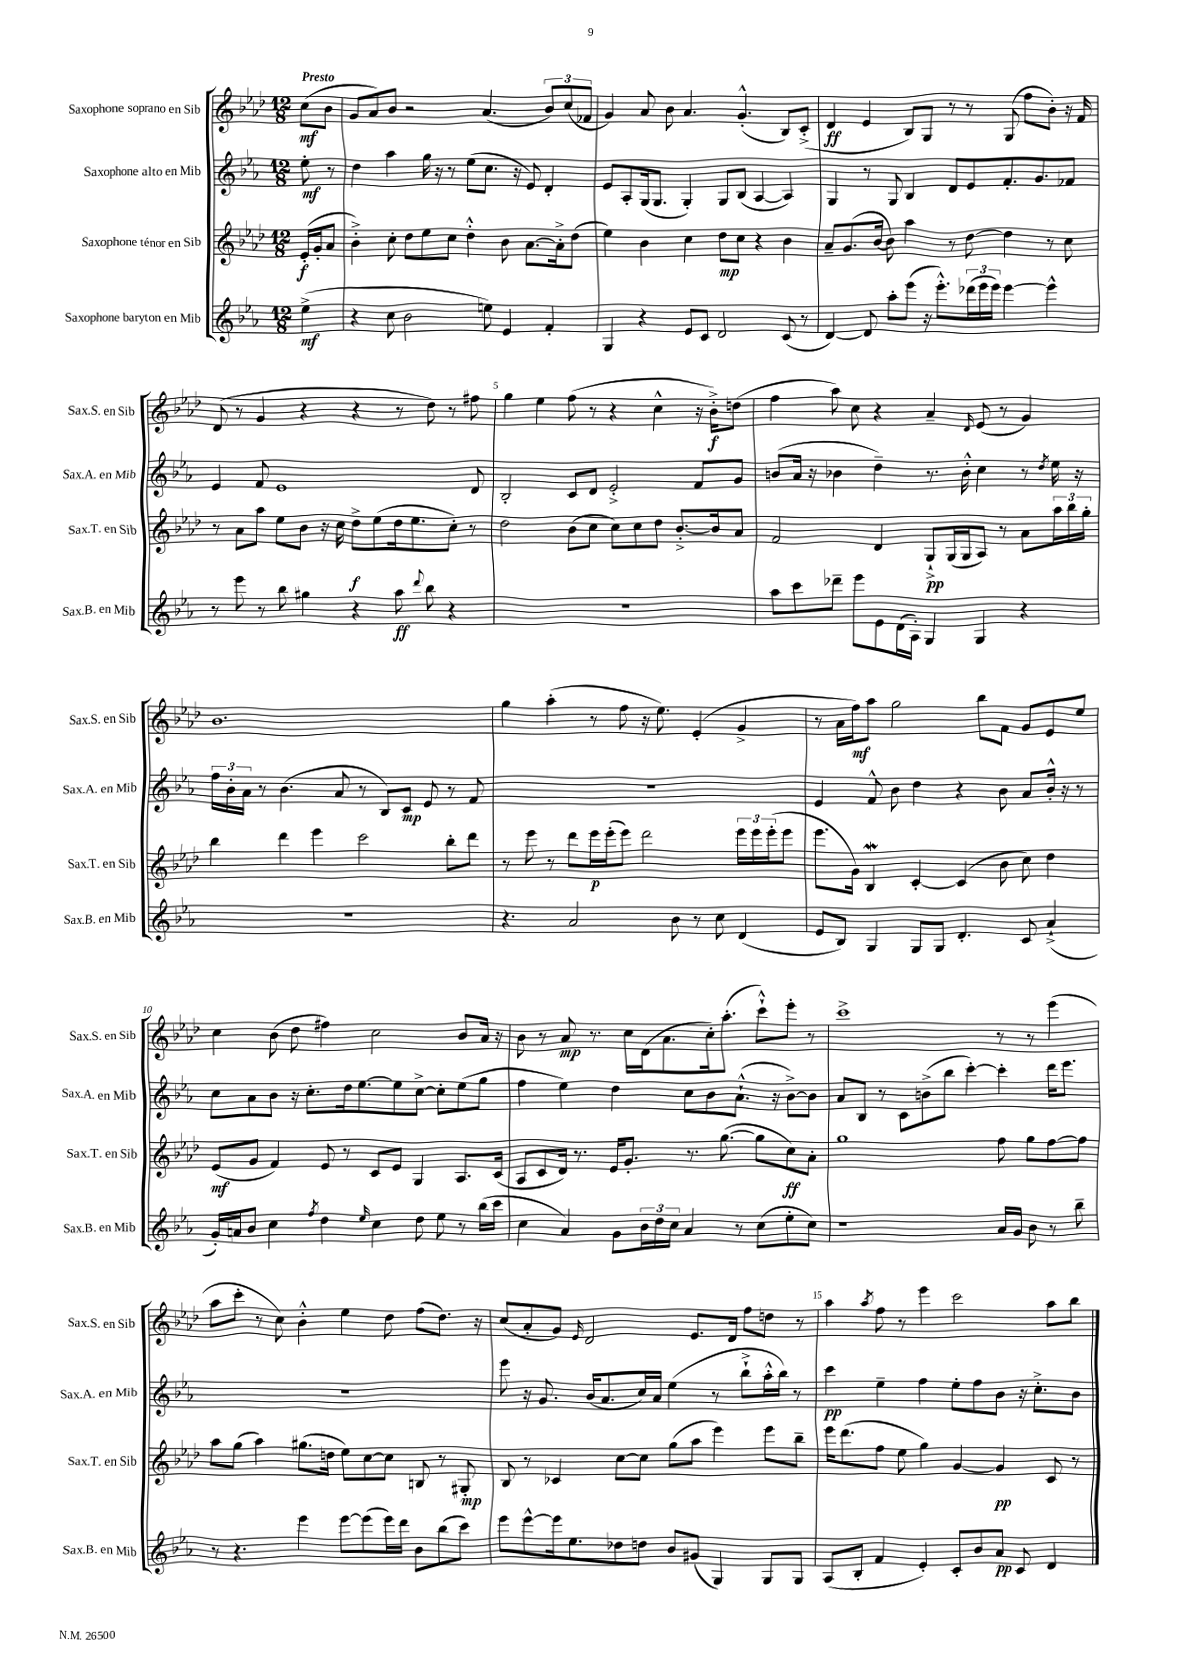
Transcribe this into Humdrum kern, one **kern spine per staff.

**kern	**dynam	**kern	**dynam	**kern	**dynam	**kern	**dynam
*part4	*part4	*part3	*part3	*part2	*part2	*part1	*part1
*staff4	*staff4	*staff3	*staff3	*staff2	*staff2	*staff1	*staff1
*I"Saxophone baryton en Mib	*	*I"Saxophone ténor en Sib	*	*I"Saxophone alto en Mib	*	*I"Saxophone soprano en Sib	*
*I'Sax.B. en Mib	*	*I'Sax.T. en Sib	*	*I'Sax.A. en Mib	*	*I'Sax.S. en Sib	*
*clefG2	*	*clefG2	*	*clefG2	*	*clefG2	*
*k[b-e-a-]	*	*k[b-e-a-d-]	*	*k[b-e-a-]	*	*k[b-e-a-d-]	*
*M12/8	*	*M12/8	*	*M12/8	*	*M12/8	*
=	=	=	=	=	=	=	=
!	!	!	!	!	!	!LO:TX:a:B:t=Presto	!
(4ee-^\	mf	(16e-'/LL	f	8ee-'\	mf	(8cc\L	mf
.	.	16g'/J	.	.	.	.	.
.	.	8a-/J	.	8r	.	8b-\J	.
=1	=1	=1	=1	=1	=1	=1	=1
4r	.	4b-'^\)	.	4dd\	.	8g/L	.
.	.	.	.	.	.	8a-/)	.
8cc\	.	8cc'\	.	4aa-\	.	8b-/J	.
2b-\	.	8dd-\L	.	.	.	2r	.
.	.	8ee-\	.	16gg\	.	.	.
.	.	.	.	16r	.	.	.
.	.	8cc\J	.	8r	.	.	.
.	.	4dd-'^^\	.	(8ee-\L	.	.	.
8een\)	.	.	.	8.cc\J	.	(4.a-/	.
4e-/	.	8b-\	.	.	.	.	.
.	.	.	.	16r	.	.	.
.	.	[8.a-\L	.	8e-/)	.	.	.
4f'/	.	.	.	4d'/	.	12b-/L)	.
.	.	16a-'^\k]	.	.	.	.	.
.	.	.	.	.	.	(12cc/	.
.	.	(8dd-\J	.	.	.	.	.
.	.	.	.	.	.	12f-X/J	.
=2	=2	=2	=2	=2	=2	=2	=2
4G/	.	4ee-\)	.	8e-/L	.	4g/)	.
.	.	.	.	8A-'/	.	.	.
4r	.	4b-\	.	(16G/k	.	8a-/	.
.	.	.	.	8.G/J	.	.	.
.	.	.	.	.	.	8b-\	.
8e-/L	.	4cc\	.	4G'/)	.	4.a-/	.
8c/J	.	.	.	.	.	.	.
2d/	.	8dd-\L	mp	8G/L	.	.	.
.	.	8cc\J	.	(8B-/J	.	(4.g'^^/	.
.	.	4r	.	[4A-/	.	.	.
(8c/	.	4b-\	.	4A-/])	.	8B-/L)	.
8r	.	.	.	.	.	(8c'^/J	.
=3	=3	=3	=3	=3	=3	=3	=3
[4d/)	.	8a-~/L	.	4G/	.	4d-/	ff
.	.	(8.g/	.	.	.	.	.
8d/]	.	.	.	8r	.	4e-/	.
.	.	[16b-/Jk	.	.	.	.	.
8aa-'\L	.	8b-\])	.	8G/	.	.	.
(8eee-\J	.	4aa-\	.	4B-/	.	8B-/L)	.
16r	.	.	.	.	.	8G/J	.
8.eee-'^^\L)	.	.	.	.	.	.	.
.	.	8r	.	8d/L	.	8r	.
(24ddd-X\L	.	[8dd-\	.	8e-/	.	8r	.
24eee-\	.	.	.	.	.	.	.
24eee-\JJ)	.	.	.	.	.	.	.
[4eee-\	.	4dd-\]	.	8.f'/	.	(8G/	.
.	.	.	.	.	.	8ff\L	.
.	.	.	.	8.g/	.	.	.
4eee-^^\]	.	8r	.	.	.	8b-'\J)	.
.	.	8cc\	.	8f-X/J	.	16r	.
.	.	.	.	.	.	16f/	.
!!LO:LB:g=z
=4	=4	=4	=4	=4	=4	=4	=4
8r	.	8r	.	4e-/	.	(8d-/	.
8eee-\	.	8a-\L	.	.	.	8r	.
8r	.	8aa-\J	.	8f/	.	4g/	.
8bb-\	.	8ee-\L	.	1e-	.	.	.
4gg#X\	.	8b-\J	.	.	.	4r	.
.	.	16r	.	.	.	.	.
.	.	16cc\	.	.	.	.	.
4r	.	8dd-^\L	f	.	.	4r	.
.	.	(8ee-\	.	.	.	.	.
8aa-\	ff	16dd-\k	.	.	.	8r	.
.	.	8.ee-\	.	.	.	.	.
8qqddd/	.	.	.	.	.	.	.
8bb-\	.	.	.	.	.	8dd-\)	.
4r	.	8cc'\J)	.	.	.	8r	.
.	.	8r	.	8d/	.	8ff#X\	.
=5	=5	=5	=5	=5	=5	=5	=5
1.r	.	2dd-\	.	2B-'/	.	4gg\	.
.	.	.	.	.	.	4ee-\	.
.	.	(8b-\L	.	8c/L	.	(8ff\	.
.	.	8cc\J	.	8d/J	.	8r	.
.	.	8cc\L)	.	2e-'^/	.	4r	.
.	.	8cc\	.	.	.	.	.
.	.	8dd-\J	.	.	.	4cc^^\	.
.	.	[8.b-'^/L	.	.	.	.	.
.	.	.	.	8f/L	.	16r	.
.	.	16b-/k]	.	.	.	16b-'^\KL)	f
.	.	8a-/J	.	8g/J	.	(8ddn\J	.
=6	=6	=6	=6	=6	=6	=6	=6
8aa-\L	.	2f/	.	(8bn/L	.	4ff\	.
8ccc\	.	.	.	16a-/Jk	.	.	.
.	.	.	.	16r	.	.	.
8ddd-X~\J	.	.	.	4b-X\	.	8aa-\)	.
8eee-\L	.	.	.	.	.	8cc\	.
8e-\	.	4d-/	.	4dd~\)	.	4r	.
(16d\L	.	.	.	.	.	.	.
16A-'\JJ)	.	.	.	.	.	.	.
4G/	.	8G`^/L	pp	8.r	.	4a-~/	.
.	.	(16G/L	.	.	.	.	.
.	.	16G/J	.	16b-'^^\	.	.	.
.	.	.	.	.	.	16qqd-/	.
4G/	.	8A-/J)	.	4cc\	.	(8e-/	.
.	.	8r	.	.	.	8r	.
4r	.	8a-\L	.	8r	.	4g/)	.
.	.	.	.	8qdd/	.	.	.
.	.	24aa-\L	.	16ee-\	.	.	.
.	.	24bb-\	.	.	.	.	.
.	.	.	.	16r	.	.	.
.	.	24gg'\JJ	.	.	.	.	.
!!LO:LB:g=z
=7	=7	=7	=7	=7	=7	=7	=7
1.r	.	4bb-\	.	24ff\LL	.	1.b-	.
.	.	.	.	24b-'\	.	.	.
.	.	.	.	24a-\JJ	.	.	.
.	.	.	.	8r	.	.	.
.	.	4ddd-\	.	(4.b-\	.	.	.
.	.	4eee-\	.	.	.	.	.
.	.	.	.	8a-/	.	.	.
.	.	2ccc\	.	8r	.	.	.
.	.	.	.	8B-/L)	.	.	.
.	.	.	.	8c/J	mp	.	.
.	.	.	.	8e-/	.	.	.
.	.	8bb-'\L	.	8r	.	.	.
.	.	8ddd-\J	.	8f/	.	.	.
=8	=8	=8	=8	=8	=8	=8	=8
4.r	.	8r	.	1.r	.	4gg\	.
.	.	8eee-\	.	.	.	.	.
.	.	8r	.	.	.	(4aa-'\	.
2a-/	.	8ddd-\L	.	.	.	.	.
.	.	16eee-\L	p	.	.	8r	.
.	.	(16eee-'\J	.	.	.	.	.
.	.	8eee-\J)	.	.	.	8ff\	.
.	.	2ddd-\	.	.	.	16r	.
.	.	.	.	.	.	8.ee-\)	.
8b-\	.	.	.	.	.	.	.
8r	.	.	.	.	.	(4e-'/	.
8cc\	.	.	.	.	.	.	.
(4d/	.	24eee-\LL	.	.	.	4g^/	.
.	.	24eee-\	.	.	.	.	.
.	.	(24eee-'\J	.	.	.	.	.
.	.	8eee-\J	.	.	.	.	.
=9	=9	=9	=9	=9	=9	=9	=9
8e-/L	.	8.eee-\L	.	4e-/	.	8r	.
8B-/J)	.	.	.	.	.	16a-\LL	.
.	.	16g\Jk)	.	.	.	16ff\J)	mf
4G/	.	4B-W/	.	8f^^/	.	8aa-\J	.
.	.	.	.	8b-\	.	2gg\	.
8G/L	.	[4c'/	.	4dd\	.	.	.
8G/J	.	.	.	.	.	.	.
4.d'/	.	(4c/]	.	4r	.	.	.
.	.	.	.	.	.	8bb-\L	.
.	.	8b-\	.	8b-\	.	8f\J	.
8c/	.	8cc\)	.	8a-/L	.	8g/L	.
(4a-`^/	.	4dd-\	.	16b-'^^/Jk	.	8e-/	.
.	.	.	.	16r	.	.	.
.	.	.	.	8r	.	8ee-/J	.
!!LO:LB:g=z
=10	=10	=10	=10	=10	=10	=10	=10
16g'/LL)	.	(8e-/L	mf	8cc\L	.	4cc\	.
16an/J	.	.	.	.	.	.	.
8b-/J	.	8g/J	.	8a-\	.	.	.
4cc\	.	4f/)	.	8b-\J	.	(8b-\	.
.	.	.	.	16r	.	8dd-\	.
.	.	.	.	8.cc'\L	.	.	.
8qff/	.	.	.	.	.	.	.
4dd\	.	8e-/	.	.	.	4ff#X\)	.
.	.	8r	.	16dd\k	.	.	.
.	.	.	.	[8.ee-\	.	.	.
16qqee-/	.	.	.	.	.	.	.
4cc\	.	8c/L	.	.	.	2cc\	.
.	.	8e-/J	.	8ee-\]	.	.	.
8dd\	.	4G/	.	[8cc^\J	.	.	.
8ee-\	.	.	.	8cc'\L]	.	.	.
8r	.	8.A-/L	.	(8ee-\	.	8b-/L	.
(16bb-\LL	.	.	.	8gg\J	.	16a-/Jk	.
16ccc\JJ	.	(16c/Jk	.	.	.	16r	.
=11	=11	=11	=11	=11	=11	=11	=11
4cc\	.	8A-/L	.	4ff\	.	8b-\	.
.	.	8c/	.	.	.	8r	.
4a-/)	.	16d-/Jk)	.	4ee-\)	.	8a-/	mp
.	.	8.r	.	.	.	.	.
.	.	.	.	.	.	8.r	.
8g\L	.	16e-/KL	.	4dd\	.	.	.
.	.	8.g'/J	.	.	.	16cc\LL	.
24b-\L	.	.	.	.	.	(16d-\J	.
24dd\	.	.	.	.	.	.	.
.	.	.	.	.	.	8.a-\	.
24cc\JJ	.	.	.	.	.	.	.
4a-/	.	8.r	.	8cc\L	.	.	.
.	.	.	.	8b-\	.	16cc'\k)	.
.	.	([8.gg\	.	.	.	(8.aa-'\J	.
8r	.	.	.	(8.a-`^^\J	.	.	.
(8cc\L	.	8gg\L]	.	.	.	8ccc`^^\L)	.
.	.	.	.	16r	.	.	.
8ee-'\	.	8cc\)	ff	[8b-^\L)	.	8eee-'\J	.
8cc\J)	.	8a-'\J	.	8b-\J]	.	8r	.
=12	=12	=12	=12	=12	=12	=12	=12
1r	.	1gg	.	8a-/L	.	1ccc^	.
.	.	.	.	8B-/J	.	.	.
.	.	.	.	8r	.	.	.
.	.	.	.	8c\L	.	.	.
.	.	.	.	(8bn^\	.	.	.
.	.	.	.	8bb-\J	.	.	.
.	.	.	.	[4ccc'\)	.	.	.
16a-/LL	.	8ff\	.	4ccc'\]	.	8r	.
16g/JJ	.	.	.	.	.	.	.
8b-\	.	8gg\L	.	.	.	8r	.
8r	.	[8ff\	.	16ddd\KL	.	(4eee-\	.
.	.	.	.	8.eee-\J	.	.	.
8bb-~\	.	8ff\J]	.	.	.	.	.
!!LO:LB:g=z
=13	=13	=13	=13	=13	=13	=13	=13
8r	.	8aa-\L	.	1.r	.	8aa-\L	.
4.r	.	(8gg\J	.	.	.	8ccc'\J	.
.	.	4aa-\)	.	.	.	8r	.
.	.	.	.	.	.	8cc\)	.
4eee-\	.	(8.gg#X\L	.	.	.	4b-'^^\	.
.	.	16ddn\Jk	.	.	.	.	.
[8eee-\L	.	8ee-\L)	.	.	.	4ee-\	.
(8eee-\]	.	[8cc\	.	.	.	.	.
16eee-\L)	.	8cc\J]	.	.	.	8dd-\	.
16ddd\JJ	.	.	.	.	.	.	.
8b-\L	.	8Bn/	.	.	.	(8ff\L	.
(8bb-\	.	8r	.	.	.	8.dd-\J)	.
8ccc\J)	.	8G#X'/	mp	.	.	.	.
.	.	.	.	.	.	16r	.
=14	=14	=14	=14	=14	=14	=14	=14
8eee-\L	.	8B-/	.	8eee-\	.	(8cc/L	.
[8eee-^^\	.	8r	.	16r	.	8a-'/	.
.	.	.	.	8.g/	.	.	.
16eee-\k]	.	4c-X/	.	.	.	8g/J)	.
8.ee-\	.	.	.	.	.	.	.
.	.	.	.	.	.	16qqe-/	.
.	.	.	.	(16b-/KL	.	2d-/	.
.	.	.	.	8.a-/	.	.	.
8dd-X\	.	[8cc\L	.	.	.	.	.
8ddn\J	.	8cc\J]	.	16cc/L)	.	.	.
.	.	.	.	16a-/JJ	.	.	.
8b-/L	.	(8gg\L	.	(4ee-\	.	.	.
(8g#X/J	.	8aa-\J	.	.	.	8.e-/L	.
4G/)	.	4eee-\)	.	8r	.	.	.
.	.	.	.	.	.	16d-/Jk	.
.	.	.	.	8bb-`^\L	.	8ff\L	.
8G/L	.	8eee-\L	.	16aa-'^^\L	.	8ddn\J	.
.	.	.	.	16bb-\JJ)	.	.	.
8G/J	.	8bb-~\J	.	8r	.	8r	.
=15	=15	=15	=15	=15	=15	=15	=15
(8A-/L	.	16eee-\KL	.	4ccc\	pp	4aa-\	.
.	.	(8.ddd-\	.	.	.	.	.
8B-'/J	.	.	.	.	.	.	.
.	.	.	.	.	.	8qaa-/	.
4f/	.	8ff\J	.	4ee-~\	.	8ff\	.
.	.	8ee-\	.	.	.	8r	.
4e-'/)	.	4gg\)	.	4ff\	.	4eee-\	.
8c'/L	.	[4g/	.	8ee-'\L	.	2ccc\	.
8b-/	.	.	.	8ff\	.	.	.
8a-/J	pp	4g/]	pp	8b-\J	.	.	.
8c/	.	.	.	16r	.	.	.
.	.	.	.	8.cc'^\L	.	.	.
4d/	.	8c/	.	.	.	8aa-\L	.
.	.	8r	.	8b-\J	.	8bb-\J	.
==	==	==	==	==	==	==	==
*-	*-	*-	*-	*-	*-	*-	*-
